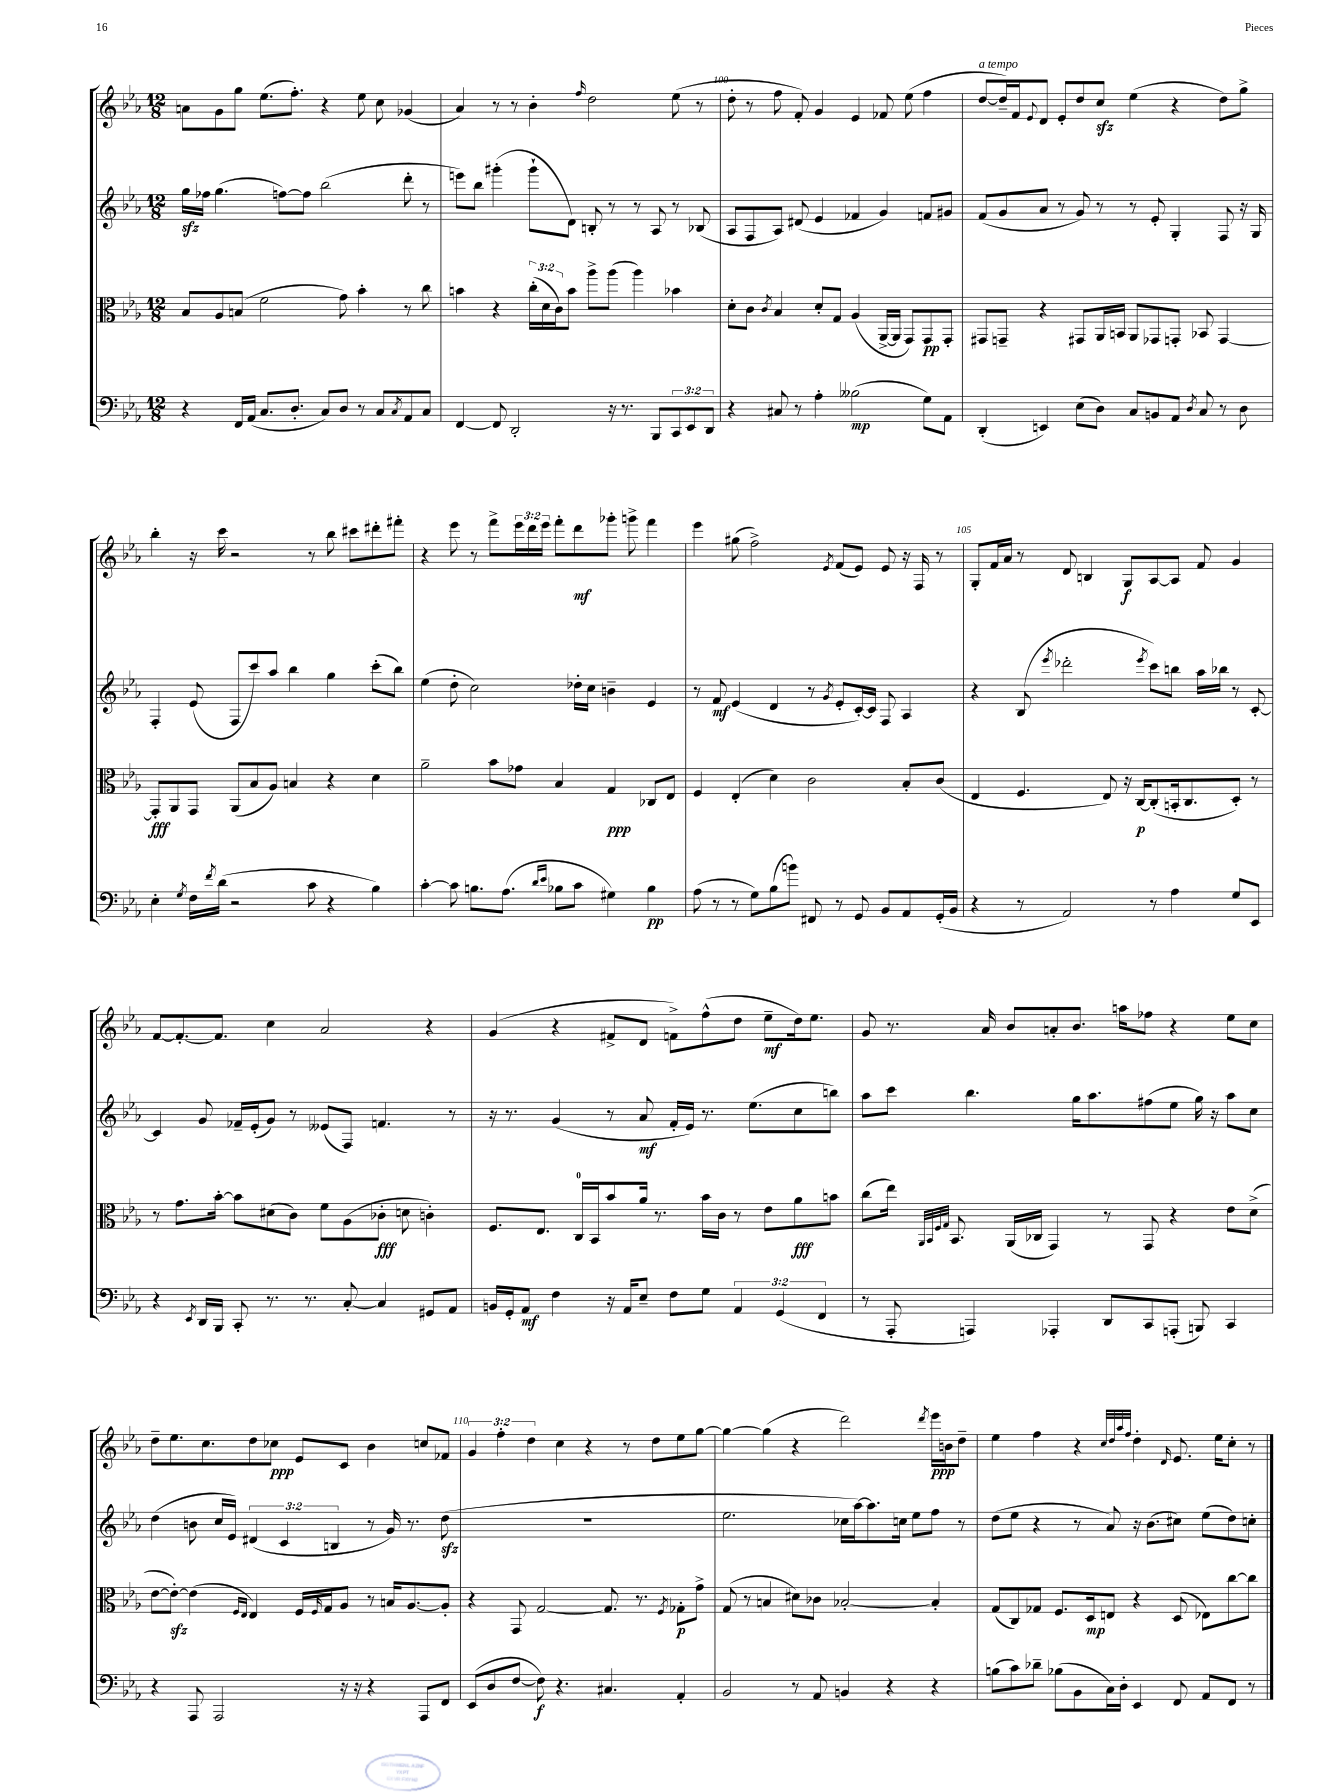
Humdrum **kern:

**kern	**dynam	**kern	**dynam	**kern	**dynam	**kern	**dynam
*part4	*part4	*part3	*part3	*part2	*part2	*part1	*part1
*staff4	*staff4	*staff3	*staff3	*staff2	*staff2	*staff1	*staff1
*clefF4	*	*clefC3	*	*clefG2	*	*clefG2	*
*k[b-e-a-]	*	*k[b-e-a-]	*	*k[b-e-a-]	*	*k[b-e-a-]	*
*M12/8	*	*M12/8	*	*M12/8	*	*M12/8	*
=98	=98	=98	=98	=98	=98	=98	=98
4r	.	8B-/L	.	16ggzz\LL	.	8an\L	.
.	.	.	.	16ff-X\JJ	.	.	.
.	.	8A-/	.	(4.gg\	.	8g\	.
16FF/LL	.	(8Bn/J	.	.	.	8gg\J	.
(16AA-/JJ	.	.	.	.	.	.	.
8.C/L	.	2f\	.	.	.	(8.ee-\L	.
.	.	.	.	[8ffn\L)	.	.	.
8.D'/J	.	.	.	.	.	8.ff'\J)	.
.	.	.	.	8ff\J]	.	.	.
8C/L)	.	.	.	(2bb-\	.	4r	.
8D/J	.	8g\)	.	.	.	.	.
8r	.	4b-'\	.	.	.	8ee-\	.
8C/L	.	.	.	.	.	8cc\	.
8qC/	.	.	.	.	.	.	.
8AA-/	.	8r	.	8ddd'\	.	(4g-X/	.
8C/J	.	8cc\	.	8r	.	.	.
=99	=99	=99	=99	=99	=99	=99	=99
[4FF/	.	4bn\	.	8eeen\L)	.	4a-/)	.
.	.	.	.	8bb-\J	.	.	.
8FF/]	.	4r	.	(4ggg#X'\	.	8r	.
2DD'/	.	.	.	.	.	8r	.
.	.	(24cc'\LL	.	8ggg#`\L	.	4b-'\	.
.	.	24d\	.	.	.	.	.
.	.	24c\J)	.	.	.	.	.
.	.	8b\J	.	8d\J)	.	.	.
.	.	.	.	.	.	16qqff/	.
.	.	8aa-^\L	.	8Bn'/	.	2dd\	.
16r	.	(8aa-\J	.	8r	.	.	.
8.r	.	.	.	.	.	.	.
.	.	4aa-\)	.	8r	.	.	.
8BBB-/L	.	.	.	8A-/	.	.	.
12CC/	.	4b-X\	.	8r	.	(8ee-\	.
12EE-/	.	.	.	.	.	.	.
.	.	.	.	(8B-X/	.	8r	.
12DD/J	.	.	.	.	.	.	.
=100	=100	=100	=100	=100	=100	=100	=100
4r	.	8d'\L	.	8A-/L	.	8dd'\	.
.	.	8c\J	.	8F/	.	8r	.
.	.	8qc/	.	.	.	.	.
8C#X/	.	4B-/	.	8A-/J)	.	8ff\	.
8r	.	.	.	(8d#X/	.	8f'/)	.
4A-'\	.	8d'/L	.	4e-/	.	4g/	.
.	.	8G/J	.	.	.	.	.
(2B--X\	mp	(4A-/	.	4f-X/	.	4e-/	.
.	.	[16AA-^/LL	.	4g/)	.	8f-X/	.
.	.	16AA-/JJ]	.	.	.	.	.
.	.	8GG/L)	.	.	.	(8ee-\	.
8G\L)	.	8GG/	pp	8fn/L	.	4ff\	.
8AA-\J	.	8GG'/J	.	8g#X/J	.	.	.
=101	=101	=101	=101	=101	=101	=101	=101
!	!	!	!	!	!	!LO:TX:a:i:t=a tempo	!
(4DD'/	.	8GG#X/L	.	(8f/L	.	[8dd/L	.
.	.	8GGn~/J	.	8g/	.	16dd~/L])	.
.	.	.	.	.	.	16f/J	.
.	.	.	.	.	.	8qqe-/	.
4EEn/)	.	4r	.	8a-/J	.	8d/J	.
.	.	.	.	8r	.	8e-'/L	.
(8E-\L	.	8GG#X/L	.	8g/)	.	8dd/	.
8D\J)	.	16AA-/L	.	8r	.	8cczz/J	.
.	.	16BBn/JJ	.	.	.	.	.
8C/L	.	8AA-/L	.	8r	.	(4ee-\	.
8BBn/	.	8GG-X/	.	8e-'/	.	.	.
8AA-/J	.	8GGn'/J	.	4G'/	.	4r	.
8qD/	.	.	.	.	.	.	.
8C/	.	8BB-X/	.	.	.	.	.
8r	.	[4GG/	.	8F/	.	8dd\L)	.
8D\	.	.	.	16r	.	8gg^\J	.
.	.	.	.	16G/	.	.	.
!!LO:LB:g=z
=102	=102	=102	=102	=102	=102	=102	=102
4E-'\	.	8GG'/L]	fff	4F'/	.	4bb-'\	.
.	.	8AA-/	.	.	.	.	.
8qG/	.	.	.	.	.	.	.
16F\LL	.	8GG/J	.	(8e-/	.	16r	.
8qf/	.	.	.	.	.	.	.
(16d\JJ	.	.	.	.	.	16ccc\	.
2r	.	(8AA-/L	.	8F/L	.	2r	.
.	.	8B-/	.	8ccc/)	.	.	.
.	.	8A-/J)	.	8aa-/J	.	.	.
.	.	4Bn/	.	4bb-\	.	.	.
8c\	.	.	.	.	.	8r	.
4r	.	4r	.	4gg\	.	8bb-\	.
.	.	.	.	.	.	8ccc#X\L	.
4B-\)	.	4d\	.	(8ccc'\L	.	8ddd#X'\	.
.	.	.	.	8bb-\J)	.	8fff#X'\J	.
=103	=103	=103	=103	=103	=103	=103	=103
[4c'\	.	2a-~\	.	(4ee-\	.	4r	.
8c\]	.	.	.	8dd'\	.	8eee-\	.
8.Bn\L	.	.	.	2cc\)	.	8r	.
.	.	8b-\L	.	.	.	8fff^\L	.
(8.A-\J	.	.	.	.	.	.	.
.	.	8g-X\J	.	.	.	24eee-\L	.
.	.	.	.	.	.	24ddd\	.
.	.	.	.	.	.	24eee-\JJ	.
16qqd/LL	.	.	.	.	.	.	.
16qqe-/JJ	.	.	.	.	.	.	.
8B-X\L	.	4B-/	.	.	.	8fff'\L	.
8c\J	.	.	.	16dd-X'\LL	.	8ddd\	mf
.	.	.	.	16cc\JJ	.	.	.
4G#X\)	.	4G/	ppp	4bn~\	.	8ggg-X'\J	.
.	.	.	.	.	.	8gggn^\	.
4B-\	pp	8C-X/L	.	4e-/	.	4fff\	.
.	.	8E-/J	.	.	.	.	.
=104	=104	=104	=104	=104	=104	=104	=104
(8A-\	.	4F/	.	8r	.	4eee-\	.
8r	.	.	.	8f/	mf	.	.
8r	.	(4E-'/	.	(4e-/	.	(8gg#X\	.
8G\L)	.	.	.	.	.	2ff^\)	.
(8B-\	.	4d\)	.	4d/	.	.	.
8bn\J)	.	.	.	.	.	.	.
8FF#X/	.	2c\	.	8r	.	.	.
.	.	.	.	8qg/	.	8qe-/	.
8r	.	.	.	8e-'/L	.	(8f/L	.
8GG/	.	.	.	[16c'/L)	.	8e-/J)	.
.	.	.	.	16c/JJ]	.	.	.
8BB-/L	.	.	.	8F/	.	8e-/	.
8AA-/	.	8B-'/L	.	4A-/	.	16r	.
.	.	.	.	.	.	16F/	.
(16GG'/L	.	(8c/J	.	.	.	8r	.
16BB-/JJ	.	.	.	.	.	.	.
=105	=105	=105	=105	=105	=105	=105	=105
4r	.	4E-/	.	4r	.	8G'/L	.
.	.	.	.	.	.	16f/L	.
.	.	.	.	.	.	16a-/JJ	.
8r	.	4.F/	.	(8B-/	.	8r	.
.	.	.	.	8qeee-/	.	.	.
2AA-/)	.	.	.	2ddd-X'\	.	8d/	.
.	.	.	.	.	.	4Bn/	.
.	.	8E-/)	.	.	.	.	.
.	.	16r	.	.	.	8G/L	f
.	.	[16C/KL	p	.	.	.	.
.	.	.	.	8qeee-/	.	.	.
8r	.	(8C'/]	.	8ccc\L)	.	[8A-/	.
4A-\	.	16BBn'/k	.	8bbn\J	.	8A-/J]	.
.	.	8.C/	.	.	.	.	.
.	.	.	.	16aa-\LL	.	8f/	.
.	.	.	.	16bb-X\JJ	.	.	.
8G/L	.	8D'/J)	.	8r	.	4g/	.
8EE-/J	.	8r	.	[8c'/	.	.	.
!!LO:LB:g=z
=106	=106	=106	=106	=106	=106	=106	=106
4r	.	8r	.	4c/]	.	[8f/L	.
.	.	8.g\L	.	.	.	8.f'/_	.
8qEE-/	.	.	.	.	.	.	.
16DD/LL	.	.	.	8g/	.	.	.
16BBB-/JJ	.	[16b-'\Jk	.	.	.	8.f/J]	.
8CC'/	.	8b-\L]	.	16f-X~/LL	.	.	.
.	.	.	.	(16e-'/J	.	.	.
8.r	.	(8d#X\	.	8g/J)	.	4cc\	.
.	.	8c\J)	.	8r	.	.	.
8.r	.	.	.	.	.	.	.
.	.	8f\L	.	(8e--X/L	.	2a-/	.
[8C'/	.	(8A-\	.	8F/J)	.	.	.
4C/]	.	8c-X'\J	fff	4.fn/	.	.	.
.	.	8dn\	.	.	.	.	.
8GG#X/L	.	4cn'\)	.	.	.	4r	.
8AA-/J	.	.	.	8r	.	.	.
=107	=107	=107	=107	=107	=107	=107	=107
16BBn/LL	.	8.F/L	.	16r	.	(4g/	.
16GG'/J	.	.	.	8.r	.	.	.
8AA-/J	mf	.	.	.	.	.	.
.	.	8.E-/J	.	.	.	.	.
4F\	.	.	.	(4g/	.	4r	.
.	.	16C/LL	.	.	.	.	.
.	.	16BB-/J	.	.	.	.	.
16r	.	8b-/	.	8r	.	8f#X^/L	.
16AA-/KL	.	.	.	.	.	.	.
8E-~/J	.	16a-/Jk	.	8a-/	mf	8d/J	.
.	.	8.r	.	.	.	.	.
8F\L	.	.	.	16f'/LL	.	8fn^\L)	.
.	.	.	.	16e-/JJ)	.	.	.
8G\J	.	16b-\LL	.	8.r	.	(8ff^^\	.
.	.	16c\JJ	.	.	.	.	.
6AA-/	.	8r	.	.	.	8dd\J	.
.	.	.	.	(8.ee-\L	.	.	.
.	.	8e-\L	.	.	.	8ee-~\L	mf
(6GG/	.	.	.	.	.	.	.
.	.	8a-\	fff	8cc\	.	16dd\k)	.
.	.	.	.	.	.	8.ee-\J	.
6FF/	.	.	.	.	.	.	.
.	.	8bn\J	.	8bbn\J)	.	.	.
=108	=108	=108	=108	=108	=108	=108	=108
8r	.	(8cc\L	.	8aa-\L	.	8g/	.
8AAA-'/	.	16ee-\Jk)	.	8ccc\J	.	8.r	.
.	.	32qqAA-/LLL	.	.	.	.	.
.	.	32qqBB-/	.	.	.	.	.
.	.	32qqF/	.	.	.	.	.
.	.	32qqG/JJJ	.	.	.	.	.
.	.	8.BB-/	.	.	.	.	.
4AAAn/)	.	.	.	4.bb-\	.	.	.
.	.	.	.	.	.	16a-/	.
.	.	(16AA-/LL	.	.	.	8b-/L	.
.	.	16C-X/JJ	.	.	.	.	.
4AAA-X'/	.	4GG/)	.	.	.	8an'/	.
.	.	.	.	16gg\KL	.	8.b-/J	.
.	.	.	.	8.aa-\	.	.	.
8DD/L	.	8r	.	.	.	.	.
.	.	.	.	.	.	16aan\KL	.
8CC/	.	8GG/	.	(8ff#X\	.	8ff-X\J	.
(8AAAn'/J	.	4r	.	8ee-\J	.	4r	.
8BBBn/)	.	.	.	16gg\)	.	.	.
.	.	.	.	16r	.	.	.
4CC/	.	8e-\L	.	8aa-\L	.	8ee-\L	.
.	.	(8d^\J	.	8cc\J	.	8cc\J	.
!!LO:LB:g=z
=109	=109	=109	=109	=109	=109	=109	=109
4r	.	[8e-\L	.	(4dd\	.	8dd~\L	.
.	.	8e-zz'\J_)	.	.	.	8.ee-\	.
8AAA-/	.	(4e-\]	.	8bn\	.	.	.
.	.	.	.	.	.	8.cc\	.
2AAA-/	.	.	.	16cc/LL	.	.	.
.	.	.	.	16e-/JJ)	.	.	.
.	.	16qqF/LL	.	.	.	.	.
.	.	16qqE-/JJ	.	.	.	.	.
.	.	4E-/)	.	(6d#X/	.	8dd\	.
.	.	.	.	.	.	8cc-X\J	ppp
.	.	.	.	6c/	.	.	.
.	.	16F/LL	.	.	.	8e-/L	.
.	.	16qqF/	.	.	.	.	.
.	.	16G/J	.	.	.	.	.
.	.	.	.	6Bn/	.	.	.
16r	.	8A-/J	.	.	.	8c/J	.
16r	.	.	.	.	.	.	.
4r	.	8r	.	8r	.	4b-\	.
.	.	16Bn/KL	.	16g/)	.	.	.
.	.	[8.A-/	.	8.r	.	.	.
8AAA-/L	.	.	.	.	.	8ccn/L	.
8FF/J	.	8A-'/J]	.	(8ddzz\	.	8f-X/J	.
=110	=110	=110	=110	=110	=110	=110	=110
(8EE-/L	.	4r	.	1.r	.	6g/	.
8D/	.	.	.	.	.	.	.
.	.	.	.	.	.	6ff'\	.
[8F/J	.	8GG/	.	.	.	.	.
.	.	.	.	.	.	6dd\	.
8F\])	f	[2G/	.	.	.	.	.
4.r	.	.	.	.	.	4cc\	.
.	.	.	.	.	.	4r	.
4.C#X/	.	8.G/]	.	.	.	.	.
.	.	.	.	.	.	8r	.
.	.	8.r	.	.	.	.	.
.	.	.	.	.	.	8dd\L	.
.	.	8qF/	.	.	.	.	.
4AA-'/	.	8G-X'\L	p	.	.	8ee-\	.
.	.	8g^\J	.	.	.	[8gg\J	.
=111	=111	=111	=111	=111	=111	=111	=111
2BB-/	.	(8G/	.	2.ee-\	.	4gg\_	.
.	.	8r	.	.	.	.	.
.	.	4Bn/	.	.	.	(4gg\]	.
8r	.	8d#X\L)	.	.	.	4r	.
8AA-/	.	8c-X\J	.	.	.	.	.
4BBn/	.	[2B-X'/	.	16cc-X\LL	.	2ddd\)	.
.	.	.	.	[16aa-\J)	.	.	.
.	.	.	.	8.aa-\]	.	.	.
4r	.	.	.	.	.	.	.
.	.	.	.	16ccn\Jk	.	.	.
.	.	.	.	8ee-\L	.	.	.
.	.	.	.	.	.	8qddd/	.
4r	.	4B-'/]	.	8ff\J	.	16eee-\LL	ppp
.	.	.	.	.	.	16bn\J	.
.	.	.	.	8r	.	8dd~\J	.
=112	=112	=112	=112	=112	=112	=112	=112
(8Bn\L	.	(8G/L	.	(8dd\L	.	4ee-\	.
8c\)	.	8C/)	.	8ee-\J	.	.	.
8d-X~\J	.	8G-X/J	.	4r	.	4ff\	.
(8B-X\L	.	8.F/L	.	.	.	.	.
8BB-\	.	.	.	8r	.	4r	.
.	.	16D/k	mp	.	.	.	.
16C\L)	.	8En/J	.	8a-/)	.	.	.
16D'\JJ	.	.	.	.	.	.	.
.	.	.	.	.	.	32qqcc/LLL	.
.	.	.	.	.	.	32qqdd/	.
.	.	.	.	.	.	32qqaa-/	.
.	.	.	.	.	.	32qqff/JJJ	.
4EE-/	.	4r	.	16r	.	4dd'\	.
.	.	.	.	(8.b-\L	.	.	.
.	.	.	.	.	.	16qqd/	.
8FF/	.	(8D/	.	8cc#X\J)	.	8.e-/	.
8AA-/L	.	8E-X\L)	.	(8ee-\L	.	.	.
.	.	.	.	.	.	16ee-\KL	.
8FF/J	.	[8cc\	.	8dd\)	.	8cc'\J	.
8r	.	8cc\J]	.	8ccn'\J	.	8r	.
==	==	==	==	==	==	==	==
*-	*-	*-	*-	*-	*-	*-	*-
